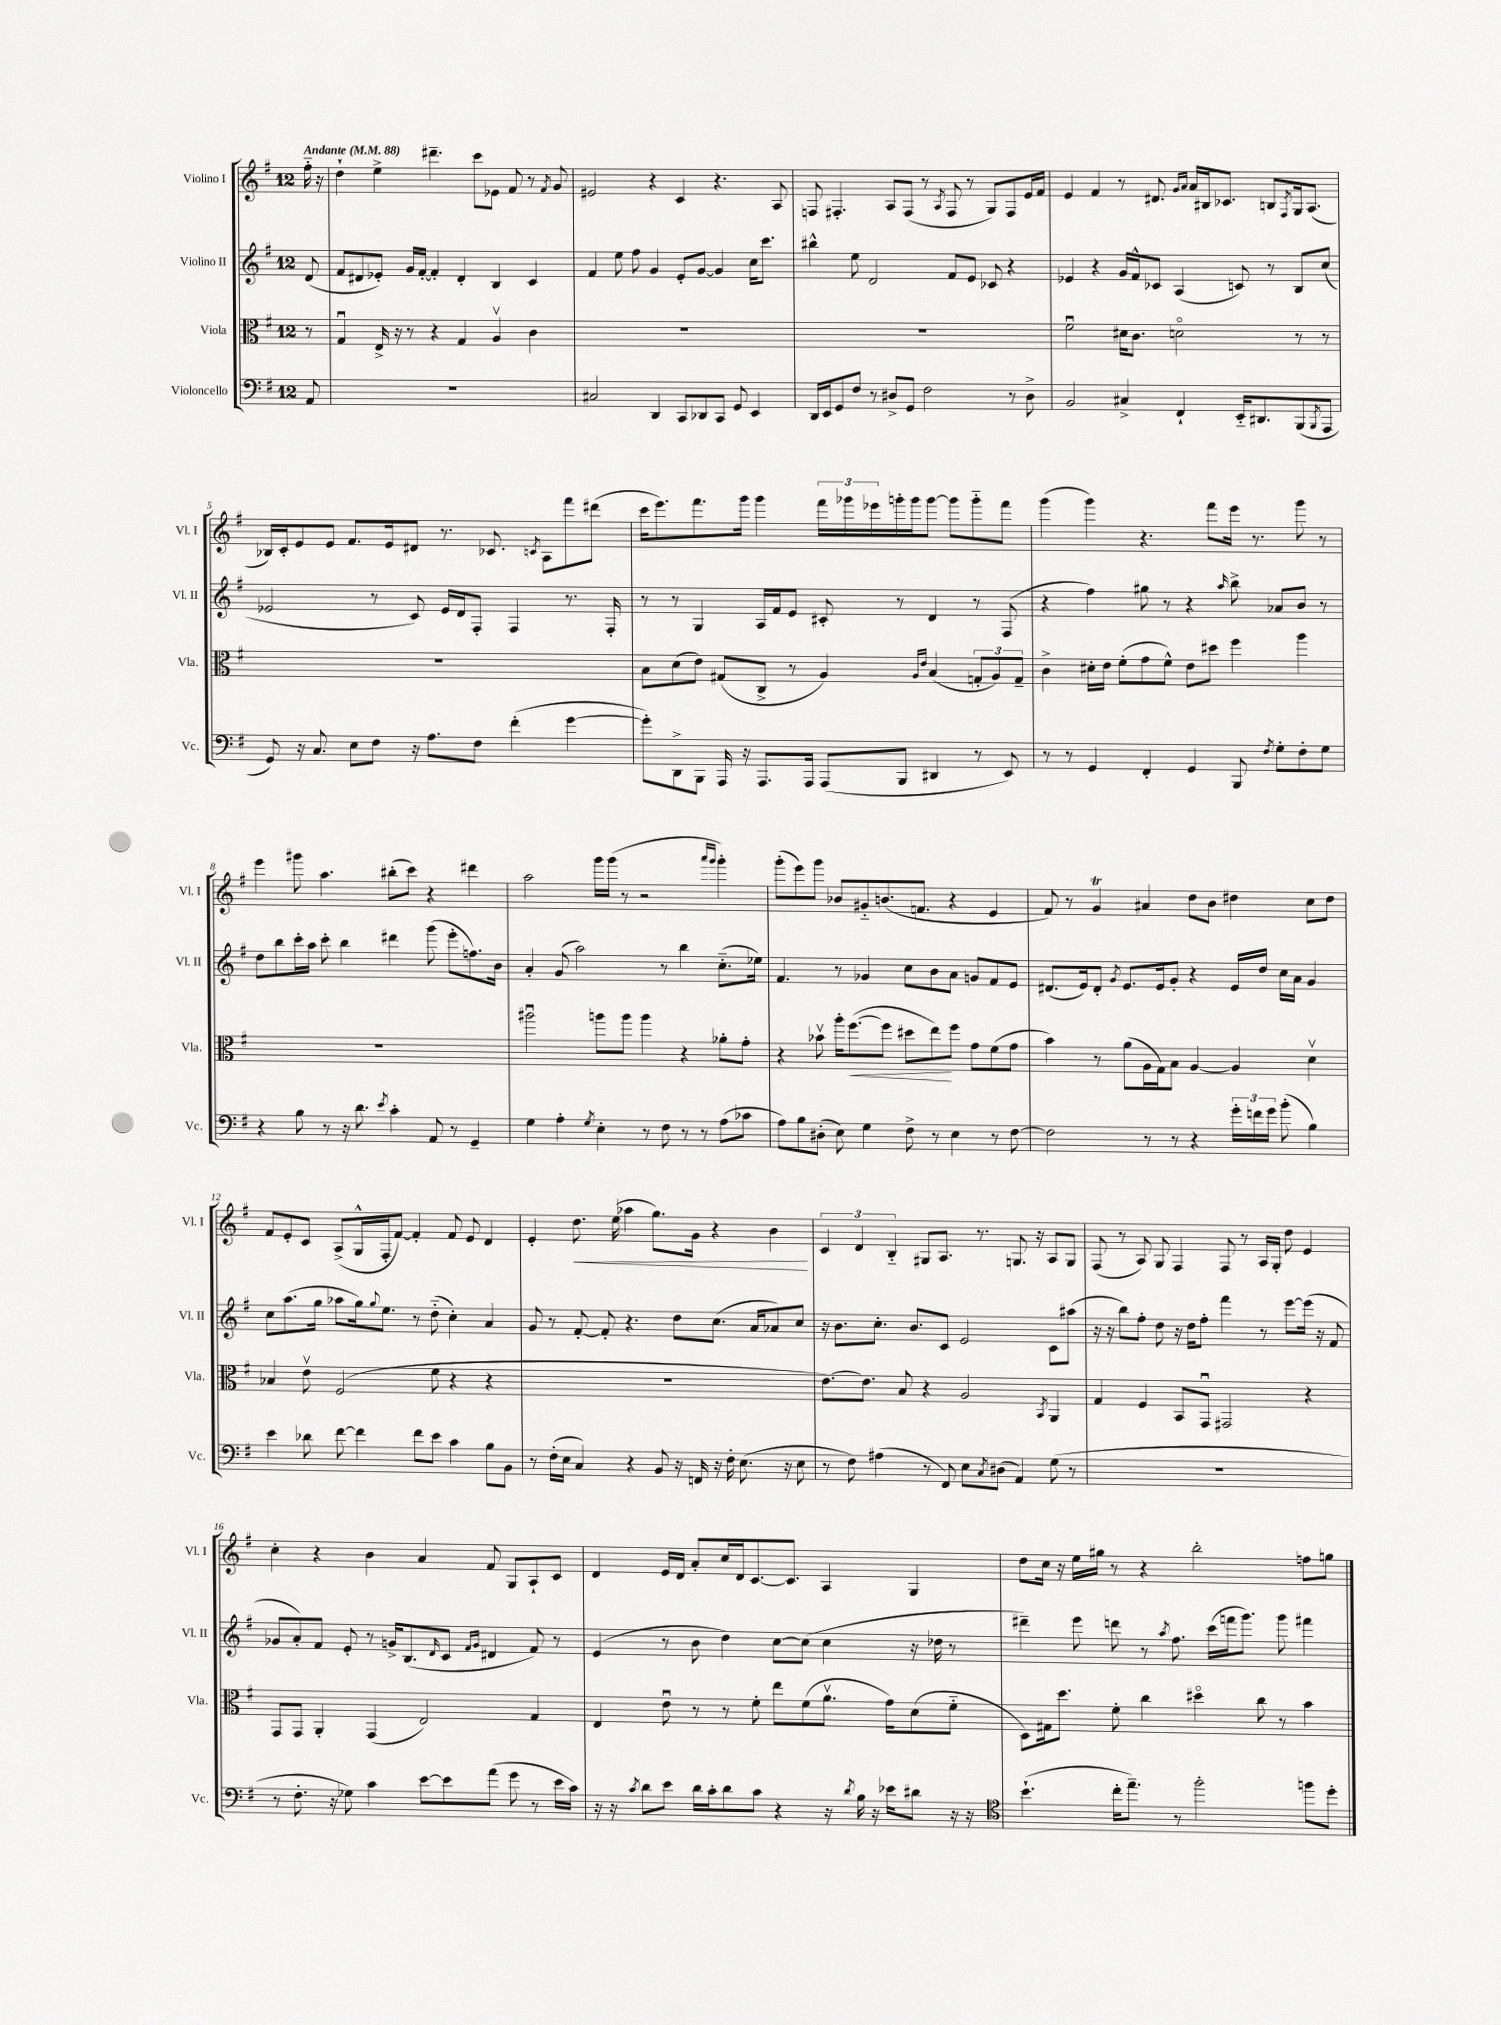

**kern	**kern	**kern	**kern
*staff4	*staff3	*staff2	*staff1
*clefF4	*clefC3	*clefG2	*clefG2
*k[f#]	*k[f#]	*k[f#]	*k[f#]
*M12/8	*M12/8	*M12/8	*M12/8
*MM88	*MM88	*MM88	*MM88
8AA	8r	(8d	16ff#'~
.	.	.	16r
=	=	=	=
1.r	4Gu	8f#	4dd`
.	.	8d#	.
.	16E^	8e-')	4ee^
.	16r	.	.
.	8r	16g	.
.	.	[16f#'	.
.	4r	4f#']	4.ddd#~
.	4G	4d#'	.
.	.	.	8ccc
.	4Av	4B	8e-
.	.	.	8f#
.	4c	4c	8r
.	.	.	8qf#
.	.	.	8g
=	=	=	=
2C#	1.r	4f#	2e#
.	.	8ee	.
.	.	8ff#	.
4DD	.	4g	4r
8CC	.	8e'	4c
8DD-	.	[8g	.
8CC	.	4g]	4.r
8GG	.	.	.
4EE	.	16cc	.
.	.	8.ccc	.
.	.	.	8A
=	=	=	=
16DD	1.r	4bb#^^	8F
16EE	.	.	.
8GG	.	.	4.F#'
8F#	.	8ee	.
8r	.	2d	.
8D#^	.	.	8A
8GG	.	.	(8F#
2F#	.	.	8r
.	.	.	8qA
.	.	8f#	8F#
.	.	8e	8r
.	.	8c-	8G)
8r	.	4r	8F#
8D#^	.	.	16e
.	.	.	16f#
=	=	=	=
2BB	2f#u	4e-	4e
.	.	4r	4f#
4C#^	16d#	16g	8r
.	8.c	16f#^^	.
.	.	8c-	8.d#
4FF#`	2do	(4A	.
.	.	.	16qqg
.	.	.	16qqa
.	.	.	16a
.	.	.	16B#
.	.	.	8.c-
16EE'~	.	8c)	.
8.DD#	.	.	.
.	.	8r	8B
.	.	.	8qF#
(8BBB	8r	8B	16G
.	.	.	(8.A
8qBBB	.	.	.
8AAA	8r	(8cc	.
=	=	=	=
8GG)	1.r	2e-	16B-)
.	.	.	16c'
16r	.	.	8e
8.C	.	.	.
.	.	.	8e
8E	.	.	8.f#
8F#	.	8r	.
.	.	.	16e
16r	.	8c)	8d#
8.A	.	.	.
.	.	16e-	8.r
.	.	16d	.
8F#	.	8F#'	.
.	.	.	8.c-
(4f#'	.	4F#	.
.	.	.	8qc
.	.	.	8A
[4g	.	8.r	8fff#
.	.	.	(8ddd#
.	.	16F#'	.
=	=	=	=
8g'])	8B	8r	16ccc
.	.	.	8.eee)
8DD^	(8d	8r	.
8BBB	8e)	4G	8.fff#
16AAA	(8G#	.	.
16r	.	.	16ggg
8.AAA	8C^	16A	4ggg
.	.	16f#	.
.	8r	8e	.
16AAA	.	.	.
(8AAA	4A)	8c#'	24fff#
.	.	.	24ggg-
.	.	.	24eee-
8BBB	.	8r	16ggg'
.	.	.	16ggg
.	16qqA	.	.
.	16qqe	.	.
4DD#	(4B	4d	[8ggg
.	.	.	8ggg]
8r	12G'	8r	8ggg'~
.	12A)	.	.
8EE)	.	(8F#	8fff#
.	12G~	.	.
=	=	=	=
8r	4c^	4r	(4ggg
8r	.	.	.
4GG	16d#'	4ff#)	4ggg)
.	16e	.	.
.	(8f#'	.	.
4FF#'	8g	8gg#	4.r
.	8f#^^)	8r	.
4GG	8e	4r	.
.	8dd#	.	8fff#
.	.	16qqaa	.
8BBB	4ff#	8bb^	16eee
.	.	.	8.r
8qF#	.	.	.
8G'	.	8a-	.
8F#'	4aa	8b	8ggg
8G	.	8r	8r
=	=	=	=
4r	1.r	8dd	4eee
.	.	8bb	.
8B	.	16ccc'	8ggg#
.	.	16aa	.
8r	.	8ccc'	4.aa
16r	.	4bb	.
8.d	.	.	.
8qe	.	.	.
4c'	.	4ddd#	(8bb#'
.	.	.	8ccc)
8AA	.	(8ggg	4r
8r	.	8eee'	.
4GG~	.	8.ff)	4ddd#
.	.	16b	.
=	=	=	=
4G	2aa#u	4a'	2aa
4A'	.	(8g	.
.	.	2aa)	.
8qG	.	.	.
4E'	8aa	.	16ggg
.	.	.	(16ggg
.	8aa	.	8r
8r	4aa	.	2r
8F#	.	8r	.
8r	4r	4bb	.
8r	.	.	.
.	.	.	16qqaaa
.	.	.	16qqggg
(8A	8a-'	(8.cc'~	4ggg')
8c-	8g'	.	.
.	.	16ee-)	.
=	=	=	=
8A)	4r	4.f#	(8ggg'
8B	.	.	8eee)
(8D#'	8b-v	.	8ggg
8E)	16aa'	8r	8b-
.	([8.ff#	.	.
4G	.	4g-	8g#'~
.	8ff#]	.	(8.b
8F#^	8dd#	8cc	.
.	.	.	8.f
8r	8ee)	8b	.
4E	8ff#	8a	4r
.	8g	8g	.
8r	(8f#	8f#	4e
[8F#	8g	8e	.
=	=	=	=
2F#]	4b)	(8.d#	8f#)
.	.	.	8r
.	.	16e)	.
.	8r	8d#'	4g
.	.	8qg	.
.	(8a	8.e	.
8r	16A	.	4a#
.	16G)	16e	.
8r	8B	8g'	.
4r	[4A	4r	8dd
.	.	.	8b
24g'	4A]	16e	4dd#
24f	.	.	.
.	.	16dd	.
24g	.	.	.
(8b'	.	16cc	.
.	.	16a	.
4B)	4dv	4g	8cc
.	.	.	8dd#
=	=	=	=
4e	4B-	8cc	8f#
.	.	(8.aa	8e'
8d-	8ev	.	8c
.	.	16gg	.
[8f#	(2F#	8aa-	(8A^
4f#]	.	16gg)	16G^^
.	.	8qqgg	.
.	.	8.ee	16F#'
.	.	.	[8f#)
8f#	.	8r	4f#']
8e	8f#	(8dd'~	.
4c	4r	4cc')	8f#
.	.	.	8e
8B	4r	4a	4d
8BB	.	.	.
=	=	=	=
8r	1.r	8g	4e'
(16F#'	.	8r	.
16E	.	.	.
4C)	.	[8f#'	8.dd
.	.	8f#']	.
.	.	.	(16ee
4r	.	4.r	4aa-
8BB	.	.	8.gg)
16r	.	8dd	.
16FF	.	.	16g
16r	.	(8.cc	4r
16F#'	.	.	.
(8.E	.	.	.
.	.	16a	.
.	.	8a-)	4b
16r	.	.	.
8E	.	8cc	.
=	=	=	=
8r	[8.e)	16r	6c
.	.	8.b	.
8F#)	.	.	.
.	.	.	6d
.	8.e]	.	.
(4A#	.	8.cc'	.
.	.	.	6B'~
.	8B	.	.
.	.	8.b	.
8r	4r	.	8G#
8FF#)	.	8c	8.A
8E	2A	2e	.
.	.	.	8.r
8qC	.	.	.
(8D#	.	.	.
4AA)	.	.	8.G
.	.	.	16r
.	8qBB	.	.
(8G	4AA	8c	8A
8r	.	(8aa#	8G
=	=	=	=
1.r	4G	16r	(8F#
.	.	16r	.
.	.	8bb)	8r
.	4F#	8ff#'	8A)
.	.	8dd	8G
.	8BB	16r	4F#
.	.	16dd	.
.	8GGu	8ff#'	.
.	2GG#	4fff#	8F#
.	.	.	8r
.	.	8r	16A
.	.	.	16G'
.	.	[8eee	8dd
.	4r	(16eee]	4e
.	.	16r	.
.	.	8f#	.
=	=	=	=
8r	8GG	8g-	4cc'
8.F#'	8GG	8a')	.
.	4AA'	8f#	4r
16r	.	.	.
8G-)	.	8e'	.
4c	(4GG	8r	4b
.	.	16g^	.
.	.	(8.B	.
[8e	2E)	.	4a
.	.	16qqd	.
8e]	.	8c	.
.	.	16qqf#	.
.	.	16qqg	.
(8a	.	4d#	8f#
8g	.	.	8G
8r	4G	8f#)	8A`
16e	.	8r	8c
16c)	.	.	.
=	=	=	=
16r	4E	(4e	4d
16r	.	.	.
8qc	.	.	.
8d	.	.	.
8e	8eu	8r	16e
.	.	.	16d
16d	8r	8b	8a'
16c'	.	.	.
8d	8r	4dd)	16cc
.	.	.	16d
8c	8f#'	.	[8.c
4r	8ee	[8cc	.
.	.	.	8.c]
.	(8f#	(8cc]	.
16r	8.av	4cc	4A
8qd	.	.	.
16B	.	.	.
16r	.	.	.
16e-	16g)	.	.
8d#	(8d	16r	4G
.	.	16dd-	.
16r	8f#'~	8r	.
16r	.	.	.
=	=	=	=
*clefC4	*	*	*
(4.b`	8D)	4ddd#~)	8dd
.	16G#	.	16cc
.	8.dd	.	16r
.	.	8eee	16ee
.	.	.	16gg#
16cc'	8f#'	8ddd	8r
8.ee~)	.	.	.
.	4cc	8r	4r
.	.	8qaa	.
8r	.	8.ff#	.
2ff#'	4dd#o	.	2bb'
.	.	(16ccc	.
.	.	16fff	.
.	.	8.ggg)	.
.	8cc	.	.
.	8r	8ggg	.
8ff	4b	4fff#	8ff
8dd'	.	.	8gg
==	==	==	==
*-	*-	*-	*-
